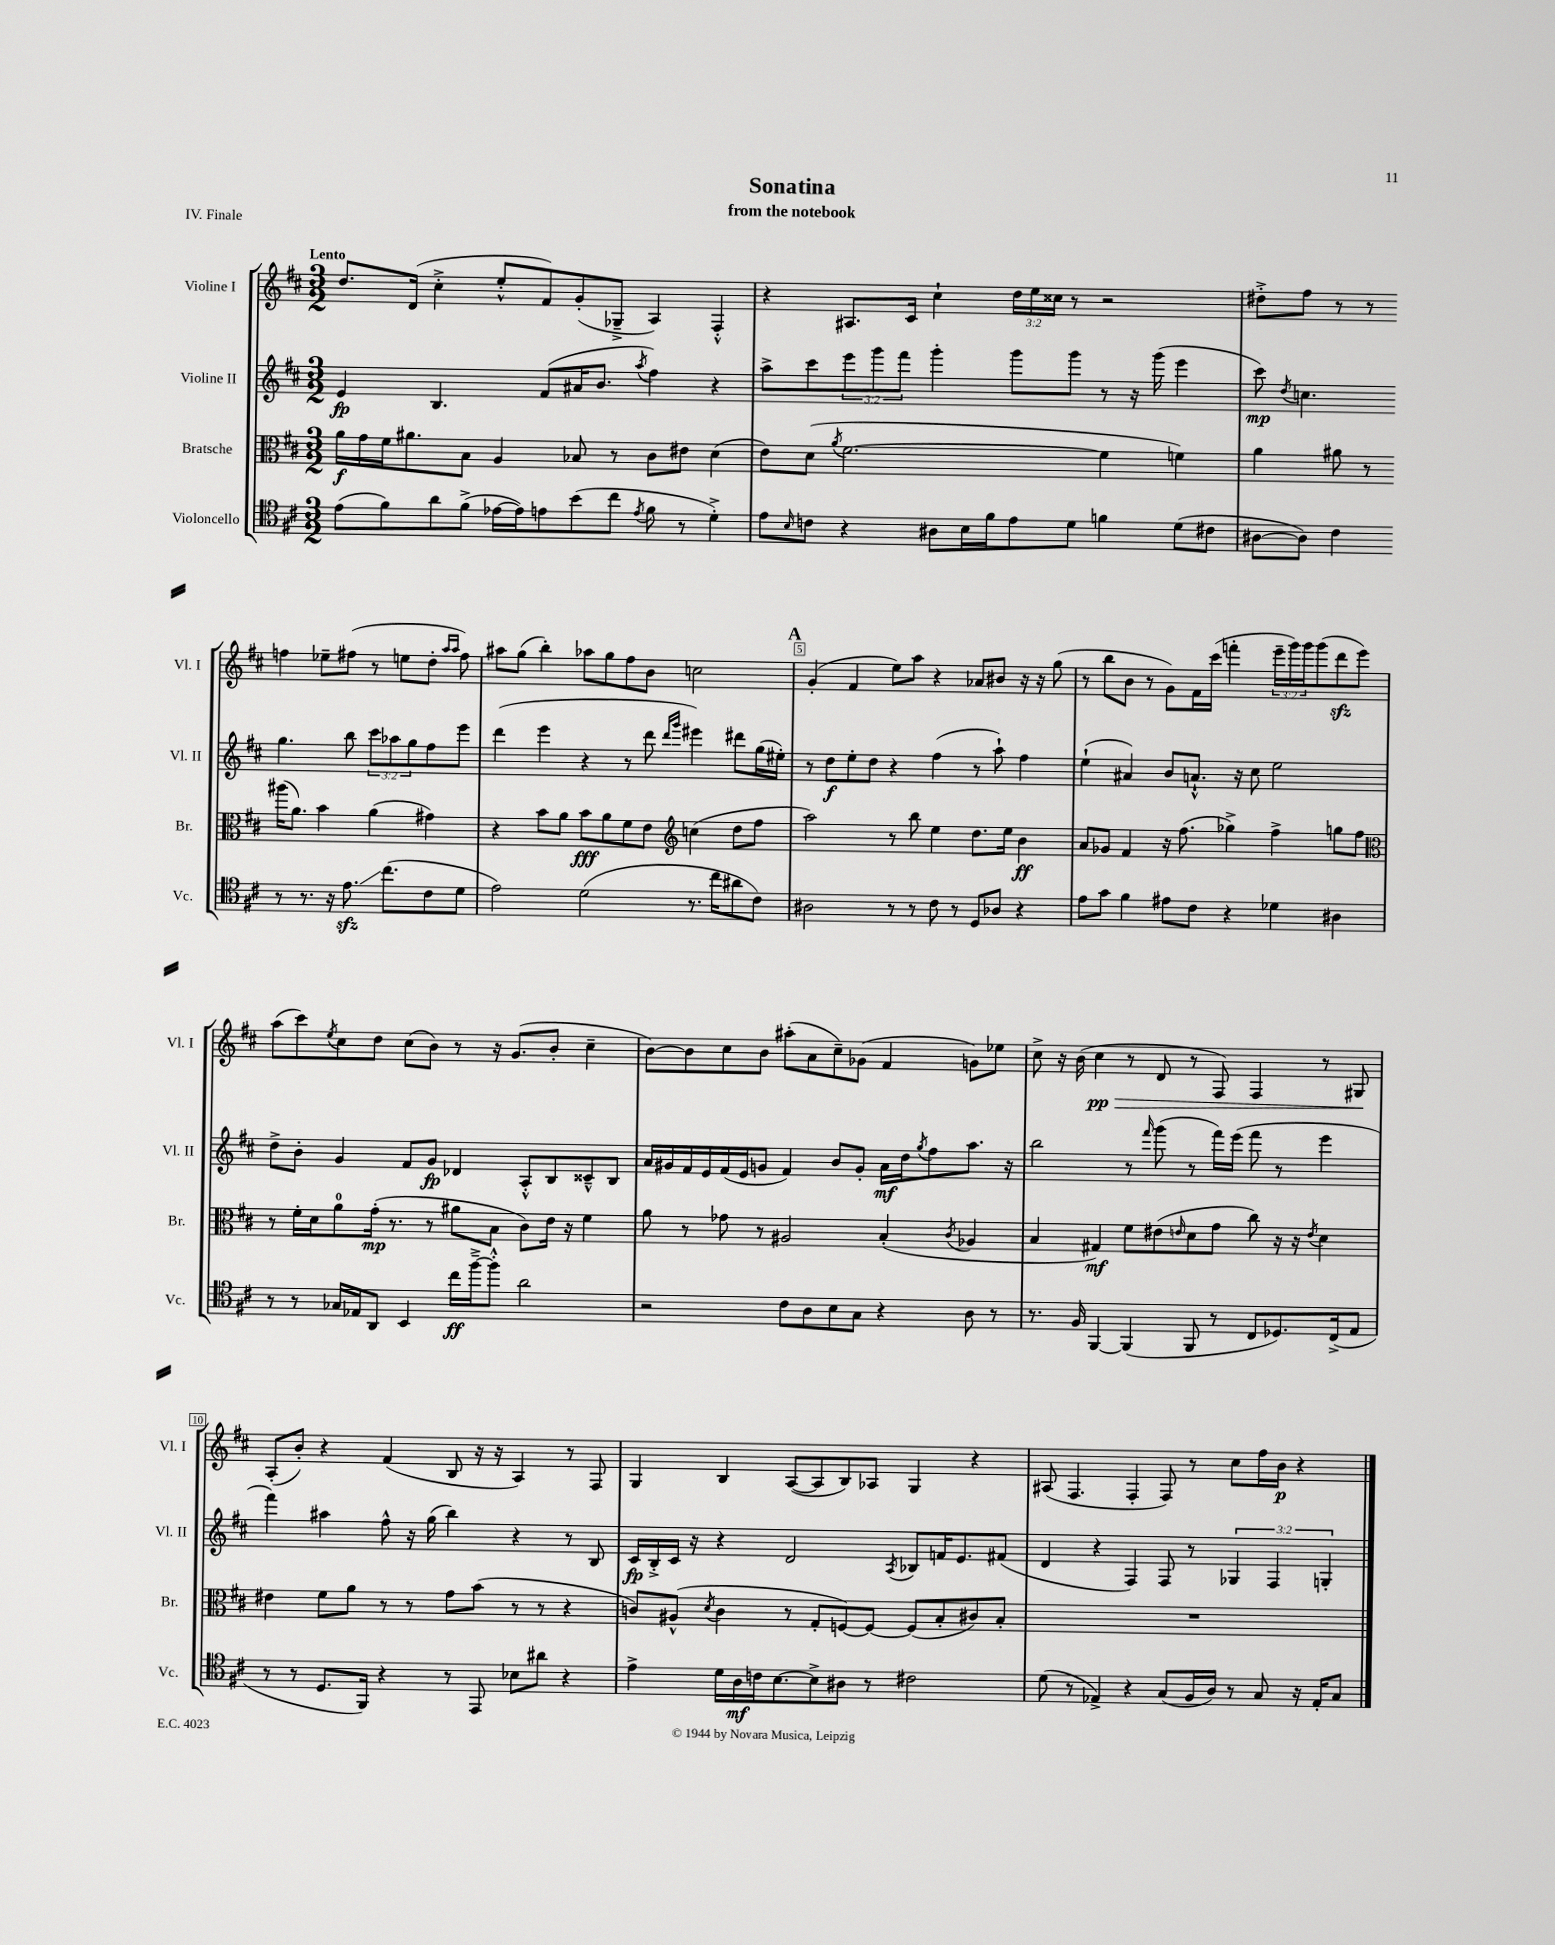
\header { title = "Sonatina" subtitle = "from the notebook" piece = "IV. Finale" }
<<
\new StaffGroup <<
\new Staff = "s0" \with { instrumentName = "Violine I" shortInstrumentName = "Vl. I" } {
    \clef treble \key d \major \numericTimeSignature \time 3/2 \override Staff.TupletNumber.text = #tuplet-number::calc-fraction-text \tempo "Lento"
    d''8. d'16( cis''4-.-> e''8-.-^ fis'8) g'8-.( ges8---> a4) fis4-.-^ |
    r4 ais8. cis'16 cis''4-! \tuplet 3/2 { d''16 e''16 cisis''16 } r8 r2 |
    dis''8-.-> fis''8 r8 r8 f''4 ees''8-- fis''8( r8 e''8 dis''8-. \grace { a''16 a''16 } fis''8) |
    ais''8 g''8( b''4-.) aes''8 g''8 fis''8 b'8 c''2 |
    \mark \markup { \bold "A" } g'4-.( fis'4 e''8) a''8 r4 aes'8 bis'8 r16 r16 g''8( |
    r8 b''8 b'8 r8 g'8) fis'16 cis'''16( f'''4-. \tuplet 3/2 { e'''16-- g'''16) g'''16 } g'''8( d'''8\sfz e'''8) |
    a''8( cis'''8) \acciaccatura { e''8 } cis''8 d''8 cis''8( b'8) r8 r16 g'8.( b'8-. cis''4-- |
    b'8~) b'8 cis''8 b'8 ais''8-.( a'8 cis''8--) ges'8( fis'4 g'8) ees''8 |
    cis''8-> r16 b'16( cis''4\pp\> r8 d'8 r8 fis8) fis4 r8 gis8\! |
    a8-.( b'8-.) r4 fis'4( b8 r16 r16 a4) r8 fis8 |
    g4 b4 a8~( a8 b8) aes8 g4 r4 |
    ais8( fis4. fis4-. fis8) r8 cis''8 fis''16 b'16\p r4 \bar "|." |
}
\new Staff = "s1" \with { instrumentName = "Violine II" shortInstrumentName = "Vl. II" } {
    \clef treble \key d \major \numericTimeSignature \time 3/2 \override Staff.TupletNumber.text = #tuplet-number::calc-fraction-text
    e'4\fp b4. fis'8( ais'16 b'8. \acciaccatura { a''8 } fis''4) r4 |
    a''8-> cis'''8 \tuplet 3/2 { e'''8 g'''8 fis'''8 } g'''4-. g'''8 g'''8 r8 r16 g'''16( e'''4 |
    cis'''8\mp) \acciaccatura { d''8 } c''4. g''4. b''8 \tuplet 3/2 { cis'''8 aes''8 g''8 } fis''8 e'''8 |
    d'''4( e'''4 r4 r8 d'''8 \grace { d'''16 g'''16 } eis'''4) dis'''8 g''16( eis''16-.) |
    \mark \markup { \bold "A" } r8 d''8\f e''8-. d''8 r4 fis''4( r8 a''8-!) fis''4 |
    e''4-!( ais'4) b'8 a'8.-!-^ r16 cis''8 e''2 |
    d''8-> b'8-. g'4 fis'8 g'8\fp des'4 a8-.-^ b8 cisis'8---^ b8 |
    a'16 gis'16 fis'16 e'16 fis'16( e'16 g'8 fis'4) b'8 g'8-. a'16\mf d''16 \acciaccatura { g''8 } fis''8 a''8. r16 |
    b''2 r8 \grace { fis'''16 } g'''8( r8 fis'''16) e'''16( fis'''8 r8 e'''4 |
    fis'''4) ais''4 fis''8-^ r16 g''16( b''4) r4 r8 b8 |
    cis'16\fp b16-.-> cis'16 r16 r4 d'2 \acciaccatura { a8 } bes8 f'16 e'8. fis'8( |
    d'4 r4 fis4) fis8 r8 \tuplet 3/2 { ges4 fis4 g4-. } \bar "|." |
}
\new Staff = "s2" \with { instrumentName = "Bratsche" shortInstrumentName = "Br." } {
    \clef alto \key d \major \numericTimeSignature \time 3/2
    a'16\f g'16 fis'16 ais'8. b8 a4 bes8 r8 cis'8 eis'8 d'4( |
    e'8) d'8( \acciaccatura { a'8 } fis'2.~ fis'4 f'4) |
    a'4 ais'8 r8 ais''16( ais'8.) b'4 ais'4( gis'4) |
    r4 b'8 a'8 b'8\fff a'8 fis'8 e'8 \clef treble c''4( d''8 fis''8 |
    \mark \markup { \bold "A" } a''2) r8 b''8 e''4 d''8. e''16 b'4\ff |
    a'8 ges'8 fis'4 r16 fis''8.( ges''4->) fis''4-> g''8 fis''8 |
    \clef alto r8 fis'16-. d'16 a'8-0 g'16-.\mp( r8. r8 ais'8 b8 cis'8) e'16 r16 fis'4 |
    a'8 r8 ges'8 r8 ais2 b4-.( \acciaccatura { cis'8 } aes4 |
    b4 gis4\mf) fis'8 eis'8( \grace { e'16 } d'8 g'8 cis''8) r16 r16 \acciaccatura { e'8 } d'4 |
    eis'4 fis'8 a'8 r8 r8 g'8 b'8( r8 r8 r4 |
    c'8) ais8-^( \acciaccatura { d'8 } c'4 r8 g8-. f8~) f8~ f8( b8-. cis'8) b8-. |
    R1. \bar "|." |
}
\new Staff = "s3" \with { instrumentName = "Violoncello" shortInstrumentName = "Vc." } {
    \clef tenor \key d \major \numericTimeSignature \time 3/2
    e'8( fis'8) a'8 fis'8->( ees'16~ ees'16) e'8 b'8( cis''8 \acciaccatura { e'8 } fis'8 r8 d'4-.->) |
    e'8 \grace { b16 } c'8 r4 ais8 b16 fis'16 e'8 d'8 f'4 d'8( cis'8 |
    ais8~ ais8) cis'4 r8 r8. r16 e'8.\glissando\sfz cis''8.( cis'8 d'8 |
    e'2) d'2( r8. cis''16 ais'8 cis'8) |
    \mark \markup { \bold "A" } ais2 r8 r8 cis'8 r8 d8 aes8 r4 |
    e'8 g'8 fis'4 eis'8 cis'8 r4 des'4 ais4 |
    r8 r8 ges16 ees16 a,8 b,4 cis''16\ff fis''16~---> fis''8-.-^ a'2 |
    r2 cis'8 a8 b8 g8 r4 a8 r8 |
    r8. fis16 fis,4~ fis,4( fis,8 r8 cis8 des8.) cis16->( e8 |
    r8 r8 d8. fis,16) r4 r8 e,8 bes8 ais'8 r4 |
    e'4-> d'16 a16\mf c'16 b8.~ b8-> ais8 r8 cis'2 |
    d'8( r8 ees4->) r4 g8( fis16 a16) r8 g8 r16 ees16-. g8 \bar "|." |
}
>>
>>
\layout { \context { \Score \override BarNumber.break-visibility = ##(#f #t #t) barNumberVisibility = #(every-nth-bar-number-visible 5) \override BarNumber.stencil = #(make-stencil-boxer 0.1 0.3 ly:text-interface::print) } }
